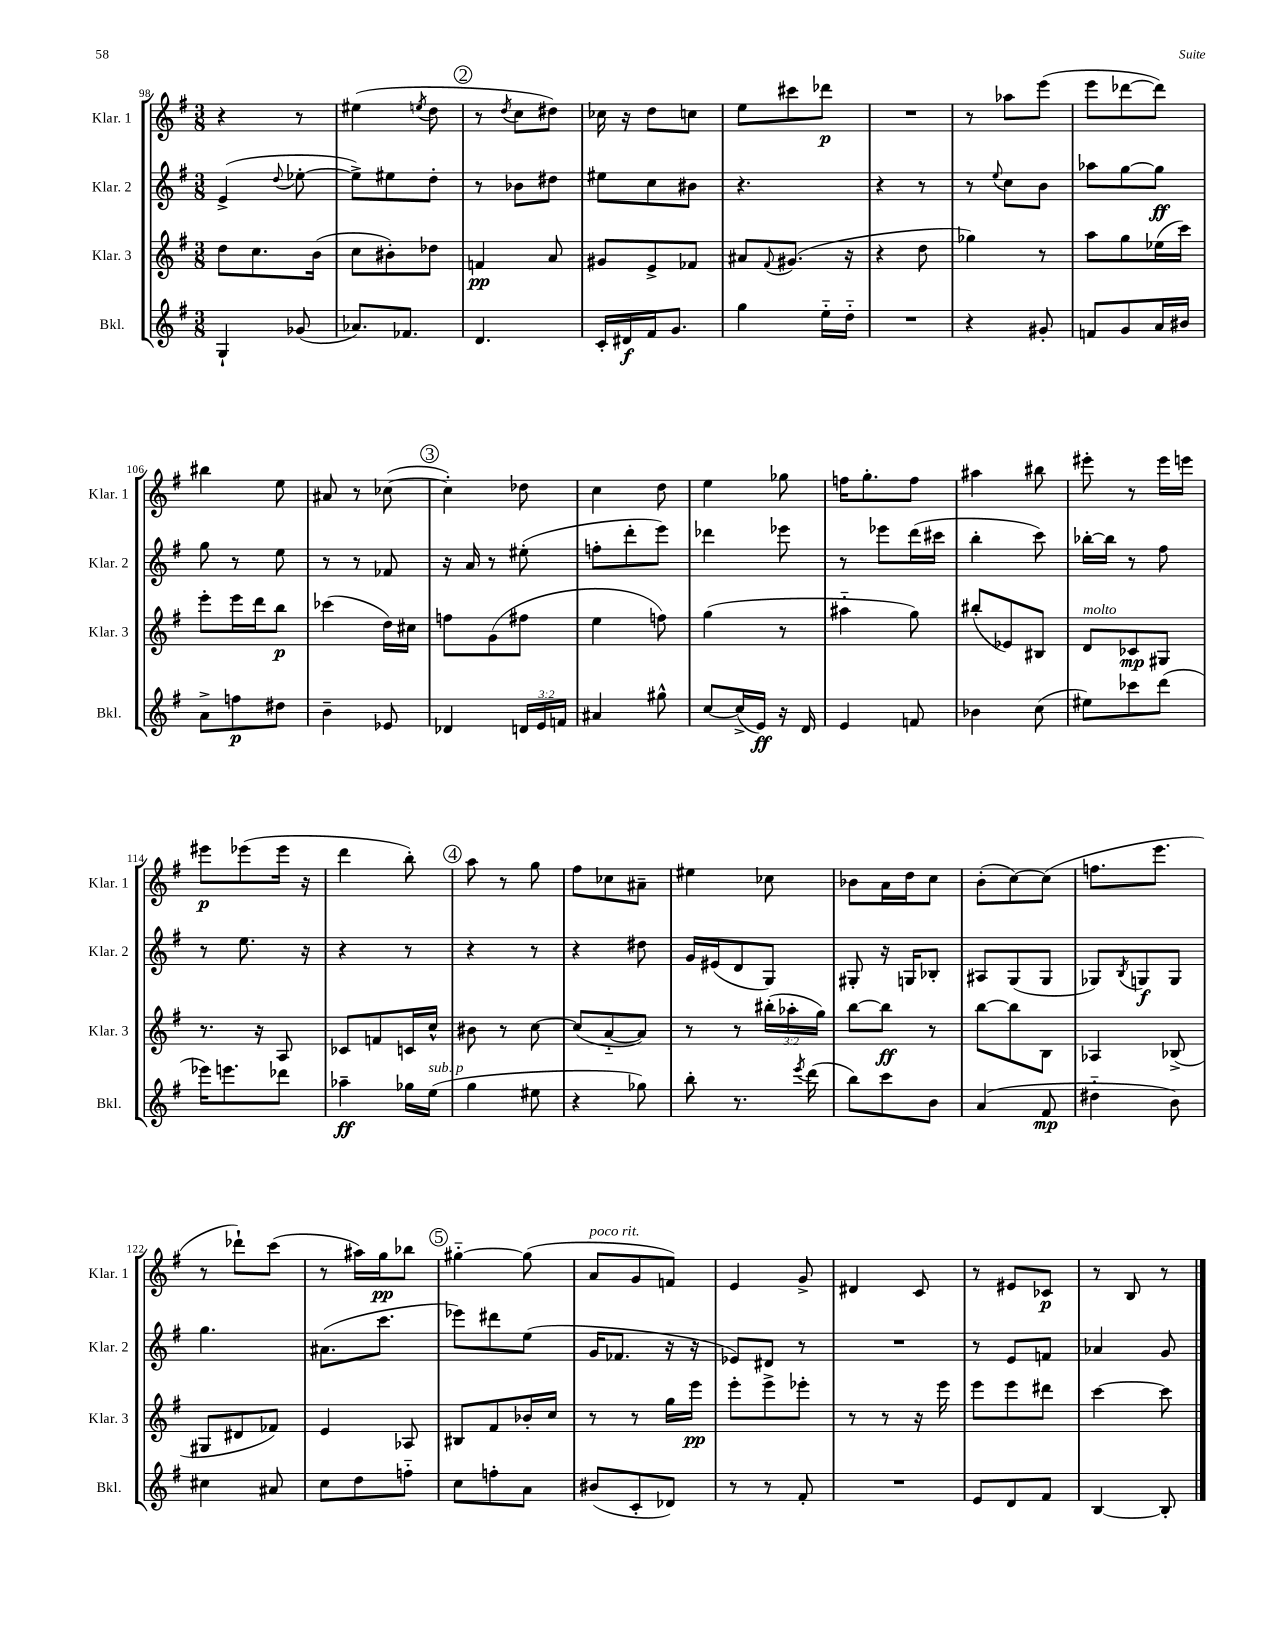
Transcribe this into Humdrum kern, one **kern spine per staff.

**kern	**dynam	**kern	**dynam	**kern	**dynam	**kern	**dynam
*part4	*part4	*part3	*part3	*part2	*part2	*part1	*part1
*staff4	*staff4	*staff3	*staff3	*staff2	*staff2	*staff1	*staff1
*I"Bkl.	*	*I"Klar. 3	*	*I"Klar. 2	*	*I"Klar. 1	*
*I'Bkl.	*	*I'Klar. 3	*	*I'Klar. 2	*	*I'Klar. 1	*
*clefG2	*	*clefG2	*	*clefG2	*	*clefG2	*
*k[f#]	*	*k[f#]	*	*k[f#]	*	*k[f#]	*
*M3/8	*	*M3/8	*	*M3/8	*	*M3/8	*
=98	=98	=98	=98	=98	=98	=98	=98
4G`/	.	8dd\L	.	(4e^/	.	4r	.
.	.	8.cc\	.	.	.	.	.
.	.	.	.	8qqdd/	.	.	.
(8g-X/	.	.	.	[8ee-X'\	.	8r	.
.	.	(16b\Jk	.	.	.	.	.
=99	=99	=99	=99	=99	=99	=99	=99
8.a-X/L)	.	8cc\L	.	8ee-^\L])	.	(4ee#X\	.
.	.	8b#X'\)	.	8ee#X\	.	.	.
8.f-X/J	.	.	.	.	.	.	.
.	.	.	.	.	.	8qeen/	.
.	.	8dd-X\J	.	8dd'\J	.	8dd\	.
!!LO:REH:place=s1:t=2
=100	=100	=100	=100	=100	=100	=100	=100
4.d/	.	4fn/	pp	8r	.	8r	.
.	.	.	.	.	.	8qdd/	.
.	.	.	.	8b-X\L	.	8cc\L	.
.	.	8a/	.	8dd#X\J	.	8dd#X\J)	.
=101	=101	=101	=101	=101	=101	=101	=101
16c'/LL	.	8g#X/L	.	8ee#X\L	.	16cc-X\	.
16d#X/	f	.	.	.	.	16r	.
16f#/J	.	8e^/	.	8cc\	.	8dd\L	.
8.g/J	.	.	.	.	.	.	.
.	.	8f-X/J	.	8b#X\J	.	8ccn\J	.
=102	=102	=102	=102	=102	=102	=102	=102
4gg\	.	8a#X/L	.	4.r	.	8ee\L	.
.	.	8qqf#/	.	.	.	.	.
.	.	(8.g#X/J	.	.	.	8ccc#X\	.
16ee\LL	.	.	.	.	.	8ddd-X\J	p
16dd\JJ	.	16r	.	.	.	.	.
=103	=103	=103	=103	=103	=103	=103	=103
4.r	.	4r	.	4r	.	4.r	.
.	.	8dd\	.	8r	.	.	.
=104	=104	=104	=104	=104	=104	=104	=104
4r	.	4gg-X\)	.	8r	.	8r	.
.	.	.	.	8qqee/	.	.	.
.	.	.	.	8cc\L	.	8aa-X\L	.
8g#X'/	.	8r	.	8b\J	.	(8eee\J	.
=105	=105	=105	=105	=105	=105	=105	=105
8fn/L	.	8aa\L	.	8aa-X\L	.	8eee\L	.
8g/	.	8gg\	.	[8gg\	.	[8ddd-X\	.
16a/L	.	(16ee-X\L	.	8gg\J]	ff	8ddd-\J])	.
16b#X/JJ	.	16ccc\JJ)	.	.	.	.	.
!!LO:LB:g=z
=106	=106	=106	=106	=106	=106	=106	=106
8a^\L	.	8eee'\L	.	8gg\	.	4bb#X\	.
8ffn\	p	16eee\L	.	8r	.	.	.
.	.	16ddd\J	.	.	.	.	.
8dd#X\J	.	8bb\J	p	8ee\	.	8ee\	.
=107	=107	=107	=107	=107	=107	=107	=107
4b~\	.	(4ccc-X\	.	8r	.	8a#X/	.
.	.	.	.	8r	.	8r	.
8e-X/	.	16dd\LL)	.	8f-X/	.	([8cc-X\	.
.	.	16cc#X\JJ	.	.	.	.	.
!!LO:REH:place=s1:t=3
=108	=108	=108	=108	=108	=108	=108	=108
4d-X/	.	8ffn\L	.	16r	.	4cc-'\])	.
.	.	.	.	16a/	.	.	.
.	.	(8g\	.	8r	.	.	.
24dn/LL	.	8ff#X\J	.	(8ee#X'\	.	8dd-X\	.
24e/	.	.	.	.	.	.	.
24fn/JJ	.	.	.	.	.	.	.
=109	=109	=109	=109	=109	=109	=109	=109
4a#X/	.	4ee\	.	8ffn'\L	.	4cc\	.
.	.	.	.	8ddd'\	.	.	.
8gg#X^^\	.	8ffn\)	.	8eee\J)	.	8dd\	.
=110	=110	=110	=110	=110	=110	=110	=110
[8cc/L	.	(4gg\	.	4ddd-X\	.	4ee\	.
(16cc^/L]	.	.	.	.	.	.	.
16e/JJ)	ff	.	.	.	.	.	.
16r	.	8r	.	8eee-X\	.	8gg-X\	.
16d/	.	.	.	.	.	.	.
=111	=111	=111	=111	=111	=111	=111	=111
4e/	.	4aa#X\	.	8r	.	16ffn\KL	.
.	.	.	.	.	.	8.gg'\	.
.	.	.	.	8eee-X\L	.	.	.
8fn/	.	8gg\)	.	(16ddd\L	.	8ff\J	.
.	.	.	.	16ccc#X\JJ	.	.	.
=112	=112	=112	=112	=112	=112	=112	=112
4b-X\	.	(8bb#X'/L	.	4bb'\	.	4aa#X\	.
.	.	8e-X/)	.	.	.	.	.
(8cc\	.	8B#X/J	.	8ccc\)	.	8bb#X\	.
=113	=113	=113	=113	=113	=113	=113	=113
!	!	!LO:TX:a:i:t=molto	!	!	!	!	!
8ee#X\L)	.	8d/L	.	[16bb-X'\LL	.	8eee#X'\	.
.	.	.	.	16bb-\JJ]	.	.	.
8ccc-X\	.	8c-X/	mp	8r	.	8r	.
(8ddd\J	.	8G#X/J	.	8ff#\	.	16eee#\LL	.
.	.	.	.	.	.	16eeen\JJ	.
!!LO:LB:g=z
=114	=114	=114	=114	=114	=114	=114	=114
16eee-X\KL)	.	8.r	.	8r	.	8eee#X\L	p
8.eeen\	.	.	.	.	.	.	.
.	.	.	.	8.ee\	.	(8eee-X\	.
.	.	16r	.	.	.	.	.
8ddd-X\J	.	8A/	.	.	.	16eee-\Jk	.
.	.	.	.	16r	.	16r	.
=115	=115	=115	=115	=115	=115	=115	=115
4aa-X~\	ff	8c-X/L	.	4r	.	4ddd\	.
.	.	8fn/	.	.	.	.	.
16gg-X\LL	.	16cn/L	.	8r	.	8bb'\)	.
!LO:TX:a:i:t=sub. p	!	!	!	!	!	!	!
(16ee\JJ	.	16cc^^/JJ	.	.	.	.	.
!!LO:REH:place=s1:t=4
=116	=116	=116	=116	=116	=116	=116	=116
4gg\	.	8b#X\	.	4r	.	8aa\	.
.	.	8r	.	.	.	8r	.
8ee#X\	.	[8cc\	.	8r	.	8gg\	.
=117	=117	=117	=117	=117	=117	=117	=117
4r	.	(8cc/L]	.	4r	.	8ff#\L	.
.	.	[8a/	.	.	.	8cc-X\	.
8gg-X\)	.	8a/J])	.	8dd#X\	.	8a#X~\J	.
=118	=118	=118	=118	=118	=118	=118	=118
8bb'\	.	8r	.	16g/LL	.	4ee#X\	.
.	.	.	.	(16e#X/J	.	.	.
8.r	.	8r	.	8d/	.	.	.
.	.	(24bb#X'\LL	.	8G/J)	.	8cc-X\	.
.	.	24aa-X'\	.	.	.	.	.
8qeee/	.	.	.	.	.	.	.
(16ddd\	.	.	.	.	.	.	.
.	.	24gg\JJ)	.	.	.	.	.
=119	=119	=119	=119	=119	=119	=119	=119
8bb\L)	.	[8bb\L	.	8G#X'/	.	8b-X\L	.
8ccc\	.	8bb\J]	ff	16r	.	16a\L	.
.	.	.	.	16Gn/KL	.	16dd\J	.
8b\J	.	8r	.	8B-X'/J	.	8cc\J	.
=120	=120	=120	=120	=120	=120	=120	=120
(4a/	.	[8bb\L	.	8A#X/L	.	(8b'\L	.
.	.	8bb\]	.	(8G/	.	[8cc\)	.
8f#/	mp	8B\J	.	8G/J	.	(8cc\J]	.
=121	=121	=121	=121	=121	=121	=121	=121
4dd#X\	.	4A-X/	.	8G-X/L)	.	8.ffn\L	.
.	.	.	.	8qB/	.	.	.
.	.	.	.	8Gn/	f	.	.
.	.	.	.	.	.	8.eee\J	.
8b\)	.	(8B-X^/	.	8G/J	.	.	.
!!LO:LB:g=z
=122	=122	=122	=122	=122	=122	=122	=122
4cc#X\	.	8G#X/L	.	4.gg\	.	8r	.
.	.	8d#X/	.	.	.	8ddd-X`\L)	.
8a#X/	.	8f-X/J)	.	.	.	(8ccc\J	.
=123	=123	=123	=123	=123	=123	=123	=123
8cc\L	.	4e/	.	(8.a#X\L	.	8r	.
8dd\	.	.	.	.	.	16aa#X\LL)	.
.	.	.	.	8.ccc\J	.	16gg\J	pp
8ffn\J	.	8A-X/	.	.	.	8bb-X\J	.
!!LO:REH:place=s1:t=5
=124	=124	=124	=124	=124	=124	=124	=124
8cc\L	.	8B#X/L	.	8eee-X\L)	.	[4gg#X\	.
8ffn'\	.	8f#/	.	8ddd#X\	.	.	.
8a\J	.	16b-X'/L	.	(8ee\J	.	(8gg#\]	.
.	.	16cc/JJ	.	.	.	.	.
=125	=125	=125	=125	=125	=125	=125	=125
!	!	!	!	!	!	!LO:TX:a:i:t=poco rit.	!
(8b#X/L	.	8r	.	16g/KL	.	8a/L	.
.	.	.	.	8.f-X/J	.	.	.
8c'/	.	8r	.	.	.	8g/	.
8d-X/J)	.	16gg\LL	.	16r	.	8fn/J)	.
.	.	16eee\JJ	pp	16r	.	.	.
=126	=126	=126	=126	=126	=126	=126	=126
8r	.	8eee'\L	.	8e-X/L)	.	4e/	.
8r	.	8eee^\	.	8d#X/J	.	.	.
8f#'/	.	8eee-X'\J	.	8r	.	8g^/	.
=127	=127	=127	=127	=127	=127	=127	=127
4.r	.	8r	.	4.r	.	4d#X/	.
.	.	8r	.	.	.	.	.
.	.	16r	.	.	.	8c/	.
.	.	16eee\	.	.	.	.	.
=128	=128	=128	=128	=128	=128	=128	=128
8e/L	.	8eee\L	.	8r	.	8r	.
8d/	.	8eee\	.	8e/L	.	8e#X/L	.
8f#/J	.	8ddd#X\J	.	8fn/J	.	8c-X/J	p
=129	=129	=129	=129	=129	=129	=129	=129
[4B/	.	[4ccc\	.	4a-X/	.	8r	.
.	.	.	.	.	.	8B/	.
8B'/]	.	8ccc\]	.	8g/	.	8r	.
==	==	==	==	==	==	==	==
*-	*-	*-	*-	*-	*-	*-	*-
